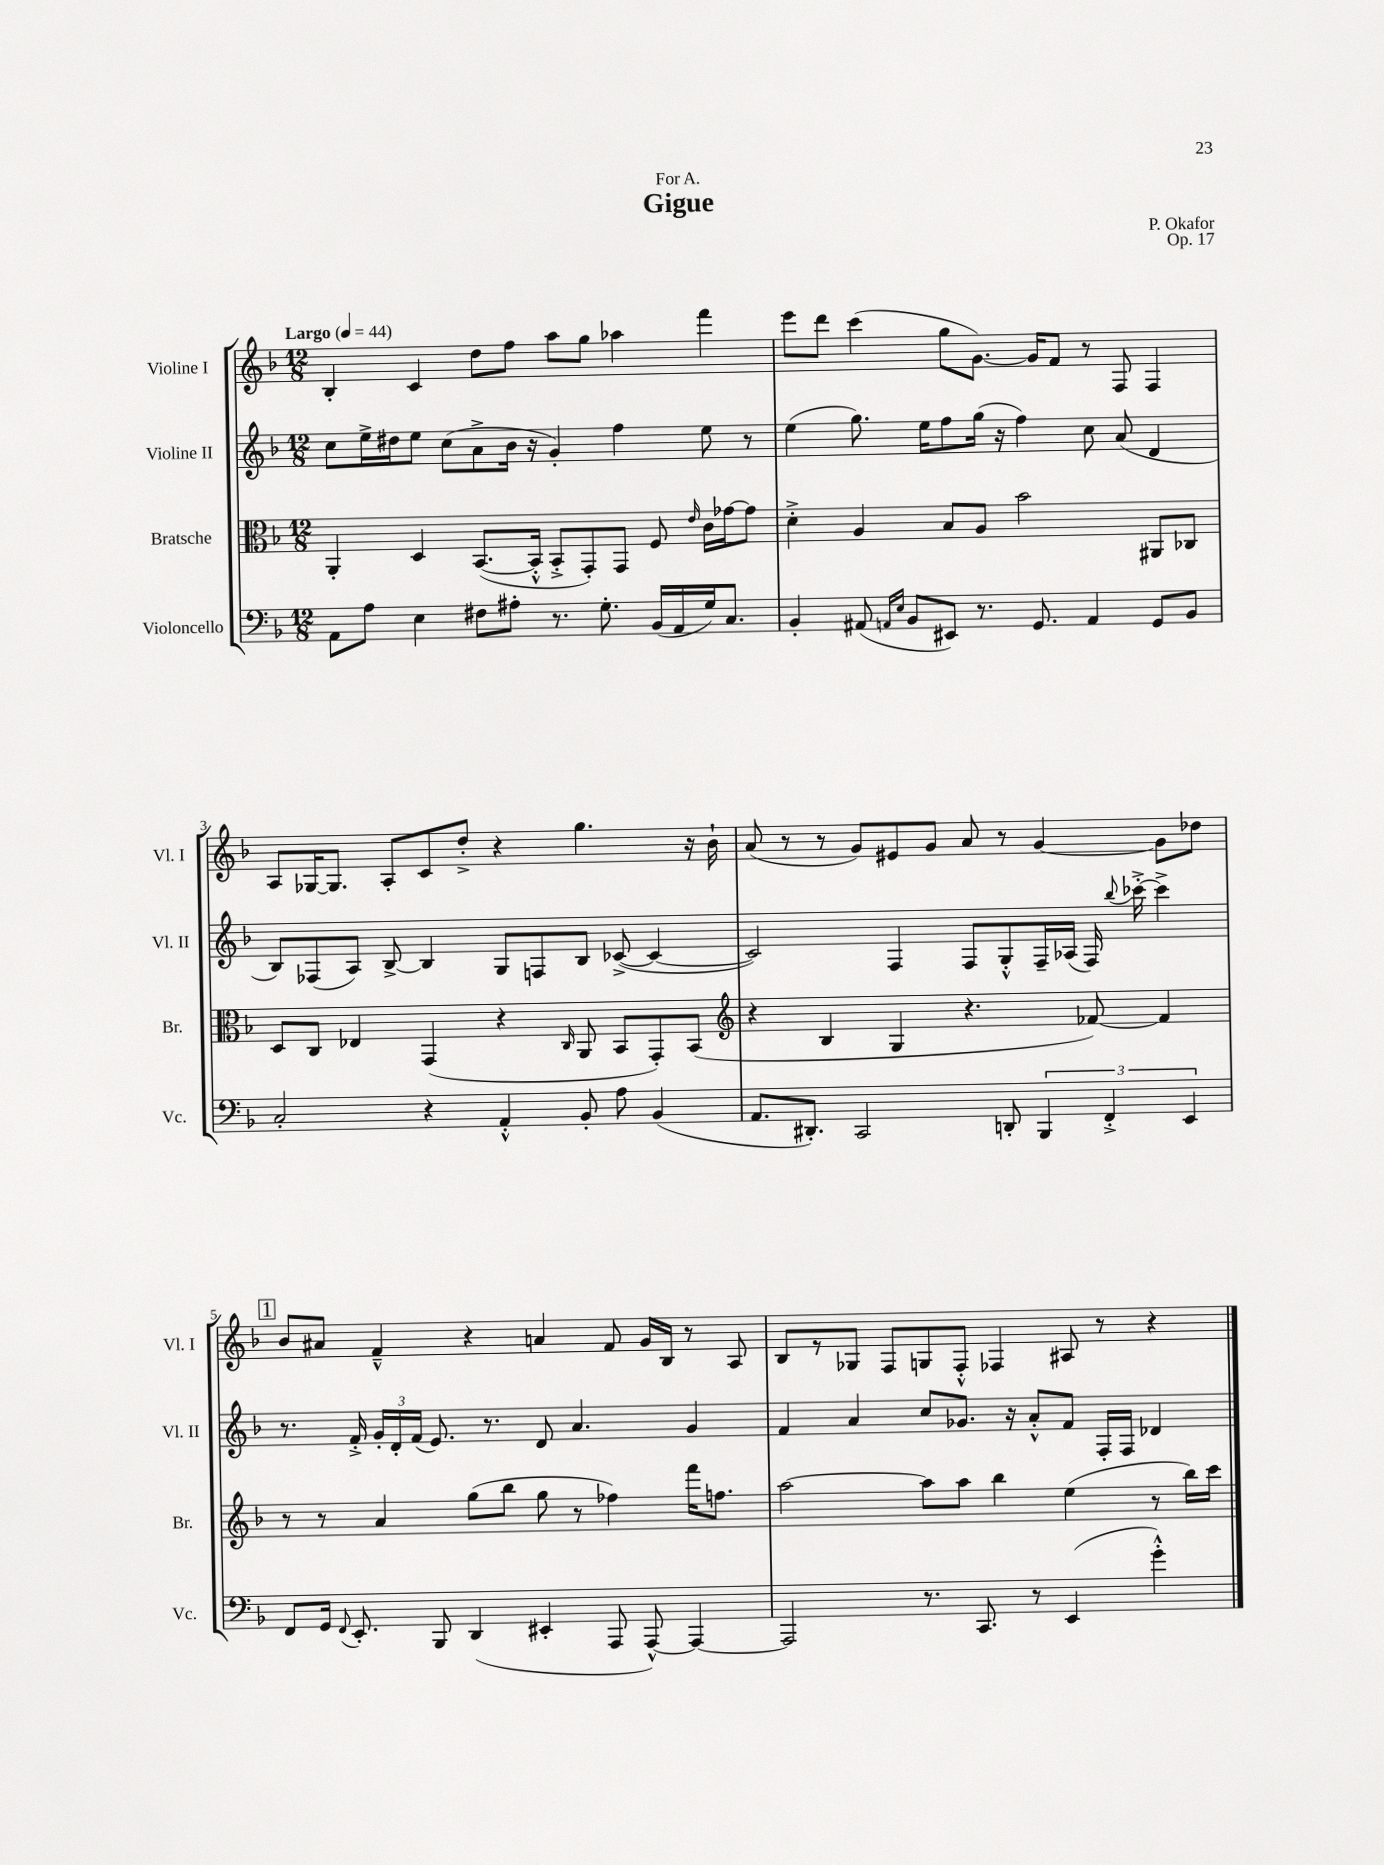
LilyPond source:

\header { title = "Gigue" composer = "P. Okafor" dedication = "For A." opus = "Op. 17" }
<<
\new StaffGroup <<
\new Staff = "s0" \with { instrumentName = "Violine I" shortInstrumentName = "Vl. I" } {
    \clef treble \key f \major \numericTimeSignature \time 12/8 \tempo "Largo" 4 = 44
    \autoBeamOff bes4-. c'4 d''8[ f''8] a''8[ g''8] aes''4 f'''4 |
    e'''8[ d'''8] c'''4( g''8[ g'8.]~) g'16[ f'8] r8 f8 f4 |
    a8[ ges16~ ges8.] a8[-. c'8 d''8]-.-> r4 g''4. r16 bes'16-! |
    a'8( r8 r8 g'8[) eis'8 g'8] a'8 r8 g'4~ g'8[ des''8] |
    \mark \markup { \box "1" } bes'8[ ais'8] f'4---^ r4 a'4 f'8 g'16[ bes16] r8 a8 |
    bes8[ r8 ges8] f8[ g8 f8]-.-^ fes4 ais8 r8 r4 \bar "|." |
}
\new Staff = "s1" \with { instrumentName = "Violine II" shortInstrumentName = "Vl. II" } {
    \clef treble \key f \major \numericTimeSignature \time 12/8
    \autoBeamOff c''8[ e''16-> dis''16 e''8] c''8[( a'8-> bes'16] r16 g'4-.) f''4 e''8 r8 |
    e''4( g''8.) e''16[ f''8 g''16]( r16 f''4) c''8 a'8( d'4 |
    bes8[) fes8( a8]) bes8~-> bes4 g8[ f8 bes8] ces'8~->( ces'4~ |
    ces'2) f4 f8[ g8-.-^ f16-- aes16]( f16) \appoggiatura { bes''8 } ces'''16~-.-> ces'''4-> |
    \mark \markup { \box "1" } r8. f'16-.-> \tuplet 3/2 { g'16[-. d'16-. f'16]( } e'8.) r8. d'8 a'4. g'4 |
    f'4 a'4 c''8[ ges'8.] r16 a'8[-.-^ f'8] f16[-. f16] des'4 \bar "|." |
}
\new Staff = "s2" \with { instrumentName = "Bratsche" shortInstrumentName = "Br." } {
    \clef alto \key f \major \numericTimeSignature \time 12/8
    \autoBeamOff a,4-. d4 bes,8.[~( bes,16]-.-^ bes,8[-.-> g,8-.) g,8] f8 \grace { e'16 } c'16[ ges'16~ ges'8] |
    d'4-.-> a4 bes8[ a8] bes'2 ais,8[ ces8] |
    d8[ c8] ees4 g,4( r4 \grace { c16 } a,8 bes,8[ g,8-.) bes,8]( |
    \clef treble r4 bes4 g4 r4. fes'8~) fes'4 |
    \mark \markup { \box "1" } r8 r8 a'4 g''8[( bes''8] g''8 r8 fes''4) f'''16[ f''8.] |
    a''2~ a''8[ a''8] bes''4 e''4( r8 bes''16[) c'''16] \bar "|." |
}
\new Staff = "s3" \with { instrumentName = "Violoncello" shortInstrumentName = "Vc." } {
    \clef bass \key f \major \numericTimeSignature \time 12/8
    \autoBeamOff a,8[ a8] e4 fis8[ ais8]-. r8. g8.-. bes,16[( a,16 g16) c8.] |
    bes,4-. ais,8( \grace { a,16[ e16] } bes,8[ eis,8]) r8. g,8. a,4 g,8[ bes,8] |
    c2-. r4 a,4-.-^ bes,8-. a8 bes,4( |
    a,8.[ dis,8.]-.) c,2 d,8-. \tuplet 3/2 { bes,,4 f,4-.-> e,4 } |
    \mark \markup { \box "1" } f,8[ g,16] \appoggiatura { f,8 } e,8.-. bes,,8 d,4( eis,4-. a,,8 a,,8~-^) a,,4~ |
    a,,2 r8. c,8. r8 e,4( g'4-.-^) \bar "|." |
}
>>
>>
